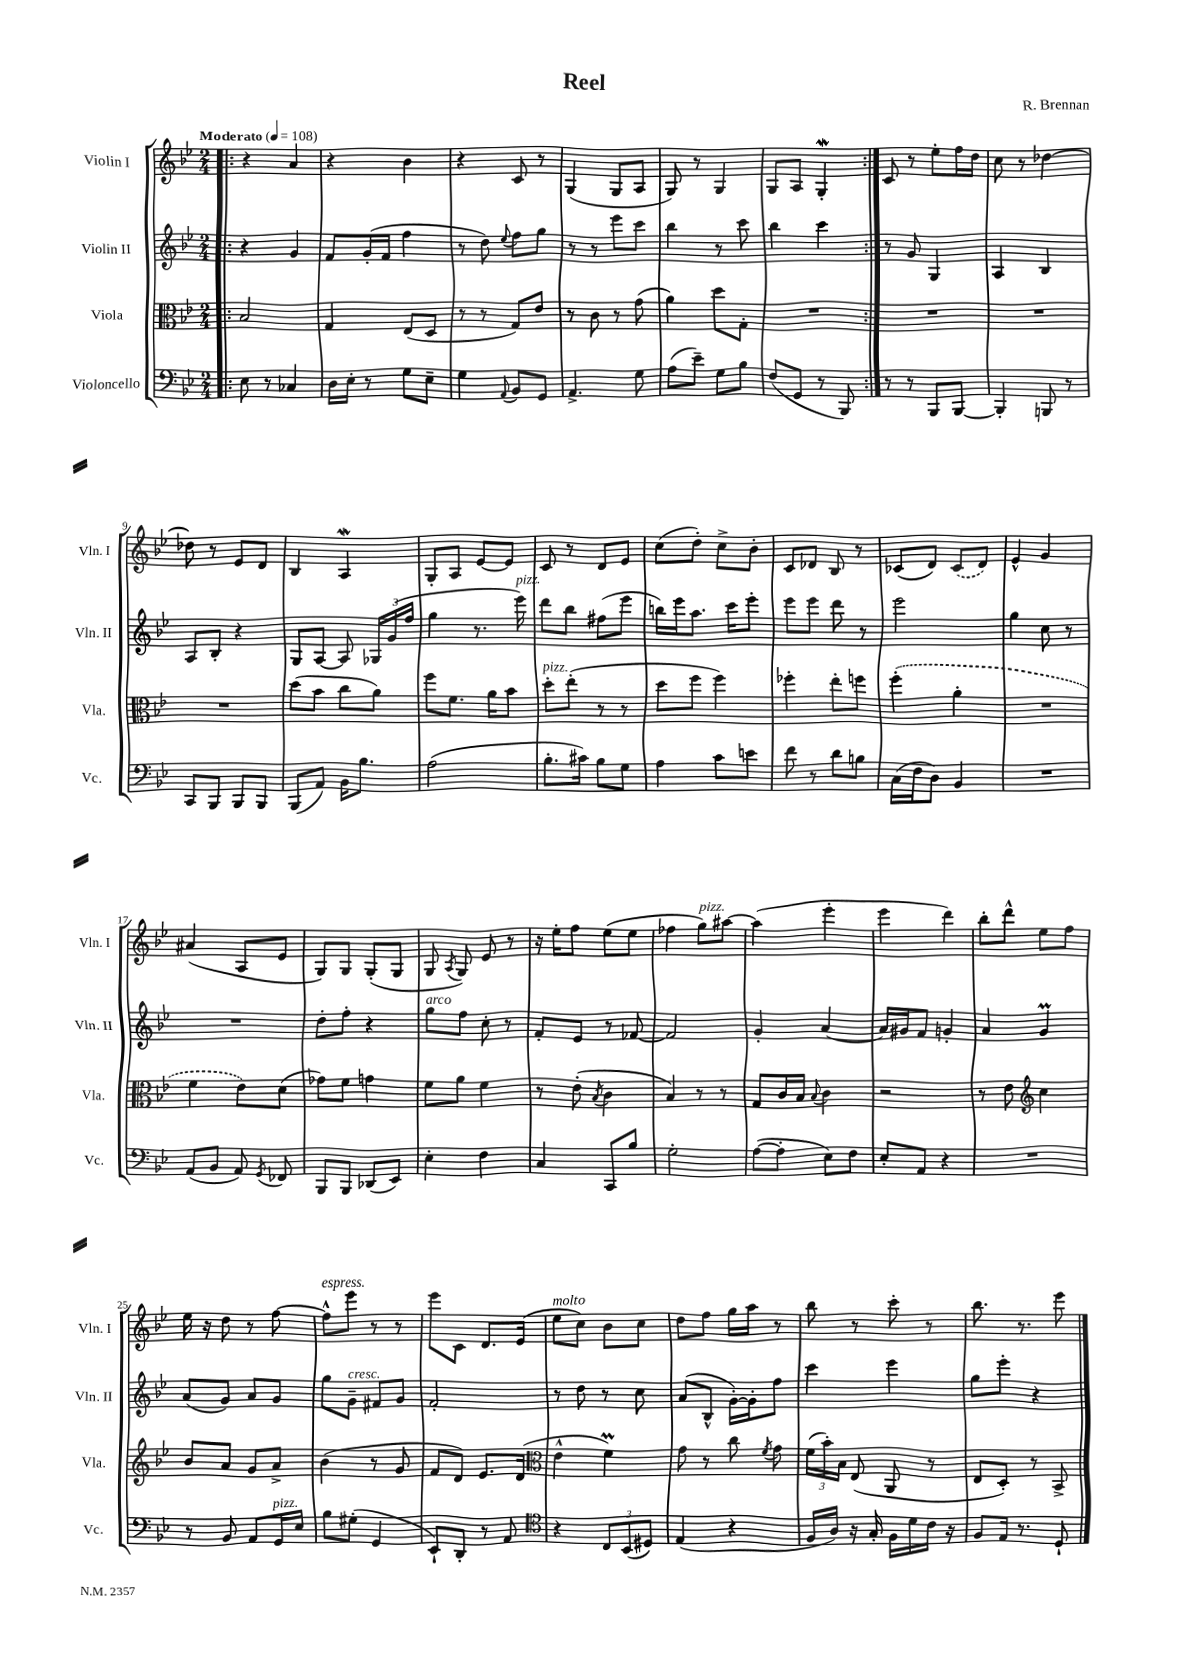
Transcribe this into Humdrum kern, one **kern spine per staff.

**kern	**kern	**kern	**kern
*staff4	*staff3	*staff2	*staff1
*clefF4	*clefC3	*clefG2	*clefG2
*k[b-e-]	*k[b-e-]	*k[b-e-]	*k[b-e-]
*M2/4	*M2/4	*M2/4	*M2/4
*MM108	*MM108	*MM108	*MM108
=!|:	=!|:	=!|:	=!|:
8E-\	2B-/	4r	4r
8r	.	.	.
4C-/	.	4g/	4a/
=	=	=	=
16D\LL	4G/	8f/L	4r
16E-'\JJ	.	.	.
8r	.	(16g'/L	.
.	.	16f/JJ	.
8G\L	(8E-/L	4ff\	4b-\
8E-~\J	8D/J	.	.
=	=	=	=
4G\	8r	8r	4r
.	8r	8dd\)	.
8qqAA/	.	8qqee-/	.
8BB-/L	8G/L)	8ff\L	8c/
8GG/J	8e-/J	8gg\J	8r
=	=	=	=
4.AA^/	8r	8r	(4G/
.	8c\	8r	.
.	8r	8eee-\L	8G/L
8G\	(8g\	8ccc\J	8A/J
=	=	=	=
(8A\L	4a\)	4bb-\	8G/)
8e-~\J)	.	.	8r
8G\L	8dd\L	8r	4G/
8B-\J	8G'\J	8ccc\	.
=	=	=	=
(8F/L	2r	4bb-\	8G/L
8GG/J	.	.	8A/J
8r	.	4ccc\	4G'/
8BBB-/)	.	.	.
=:|!	=:|!	=:|!	=:|!
8r	2r	8r	8c/
8r	.	8g/	8r
8BBB-/L	.	4G/	8ee-'\L
[8BBB-/J	.	.	16ff\L
.	.	.	16dd\JJ
=	=	=	=
4BBB-'/]	2r	4A/	8cc\
.	.	.	8r
8BBB/	.	4B-/	[4dd-\
8r	.	.	.
=	=	=	=
8CC/L	2r	8A/L	8dd-\]
8BBB-/J	.	8B-'/J	8r
8BBB-/L	.	4r	8e-/L
8BBB-/J	.	.	8d/J
=	=	=	=
(8BBB-/L	(8dd\L	8G/L	4B-/
8AA/J)	8b-\J	[8A/J	.
16BB-\LK	8cc\L	8A/]	4A/
8.B-\J	.	.	.
.	8a\J)	24G-/LL	.
.	.	(24g/	.
.	.	24ff/JJ	.
=	=	=	=
(2A\	8ff\L	4gg\	8G'/L
.	8.f\J	.	8A/J
.	.	8.r	[8e-/L
.	16a\LK	.	.
.	8b-\J	.	8e-/]J
.	.	16eee-\)	.
=	=	=	=
8.B-'\L	8dd'\L	8ddd\L	8c/
.	(8ee-'\J	8bb-\J	8r
16c#\Jk)	.	.	.
8B-\L	8r	(8ff#\L	8d/L
8G\J	8r	8eee-\J	8e-/J
=	=	=	=
4A\	8dd\L	16bb\LL)	(8cc\L
.	.	16eee-\J	.
.	8ff\J	8.aa\J	8dd'\J)
8c\L	4ff\)	.	8cc^\L
.	.	16ccc\LK	.
8e\J	.	8eee-'\J	8b-'\J
=	=	=	=
8f\	4ff-'\	8eee-\L	8c/L
8r	.	8eee-\J	8d-/J
8d\L	8ee-'\L	8ddd\	8B-/
8B\J	8ff\J	8r	8r
=	=	=	=
(16C\LL	(4ff'\	2eee-\	(8c-/L
16F\J	.	.	.
8D\J)	.	.	8d/J)
4BB-/	4a'\	.	(8c-/L
.	.	.	8d/J)
=	=	=	=
2r	2r	4gg\	4e-^^/
.	.	8cc\	4g/
.	.	8r	.
=	=	=	=
(8AA/L	4f\	2r	(4a#/
8BB-/J	.	.	.
8AA/)	8e-\L)	.	8A/L
8qGG/	.	.	.
8FF-/	(8d\J	.	8e-/J
=	=	=	=
8BBB-/L	8g-\L)	8dd'\L	8G/L)
8BBB-/J	8f\J	8ff'\J	8G/J
(8DD-/L	4g\	4r	(8G'/L
8EE-/J)	.	.	8G/J
=	=	=	=
4E-'\	8f\L	8gg\L	8G/
.	.	.	8qA/
.	8a\J	8ff\J	8G/)
4F\	4f\	8cc'\	8e-/
.	.	8r	8r
=	=	=	=
4C/	8r	8f'/L	16r
.	.	.	16ee-'\LK
.	(8e-'\	8e-/J	8ff\J
.	8qB-/	.	.
8CC/L	4c\	8r	(8ee-\L
8B-/J	.	[8f-/	8ee-\J
=	=	=	=
2G'\	4B-/)	2f-/]	4ff-\
.	8r	.	8gg\L)
.	8r	.	[8aa#\J
=	=	=	=
([8A\L	8G/L	4g'/	(4aa#\]
8A'\]J	16c/L	.	.
.	16B-/JJ	.	.
.	8qqB-/	.	.
8E-\L)	4c\	[4a/	4eee-'\
8F\J	.	.	.
=	=	=	=
8E-'/L	2r	16a/]LL	4eee-\
.	.	16g#/J	.
8AA/J	.	8f/J	.
4r	.	4g'/	4ddd\)
=	=	=	=
2r	8r	4a/	8bb-'\L
.	8e-\	.	8ddd^^\J
*	*clefG2	*	*
.	4cc\	4g/	8ee-\L
.	.	.	8ff\J
=	=	=	=
8r	8b-/L	(8a/L	16ee-\
.	.	.	16r
8BB-/	8a/J	8g/J)	8dd\
8AA/L	8g/L	8a/L	8r
16GG/L	8a^/J	8g/J	[8ff\
16E-/JJ	.	.	.
=	=	=	=
8B-\L	(4b-\	8gg\L	8ff^^\]L
(8G#'\J	.	8g~\J	8eee-\J
4GG/	8r	8f#/L	8r
.	8g/	8g/J	8r
=	=	=	=
8EE-`/L)	8f/L	2f'/	8eee-\L
8DD'/J	8d/J)	.	8c\J
8r	8.e-/L	.	8.d/L
8AA/	.	.	.
.	(16d/Jk	.	(16e-/Jk
=	=	=	=
*clefC4	*clefC3	*	*
4r	4e-^^\	8r	8ee-\L
.	.	8dd\	8cc\J)
12C/L	4f\)	8r	8b-\L
(12BB-/	.	.	.
.	.	8cc\	8cc\J
12D#/J)	.	.	.
=	=	=	=
(4E-/	8g\	(8a/L	8dd\L
.	8r	8B-^^/J	8ff\J
4r	8cc\	[16g'\LL)	16gg\LL
.	.	16g'\]J	16aa\JJ
.	8qf/	.	.
.	8g\	8ff\J	8r
=	=	=	=
16F/LL	(24f\LL	4ccc\	8bb-\
.	24b-'\)	.	.
16A/JJ)	.	.	.
.	24B-\JJ	.	.
16r	(8E-/	.	8r
16G'/	.	.	.
16F\LL	8AA/	4eee-\	8ccc'\
16d\	.	.	.
16c\JJ	8r	.	8r
16r	.	.	.
=	=	=	=
8F/L	8E-/L	8gg\L	8.bb-\
16E-/Jk	8D'/J)	8eee-'\J	.
8.r	.	.	8.r
.	8r	4r	.
8D`/	8BB-^/	.	8eee-\
==	==	==	==
*-	*-	*-	*-
